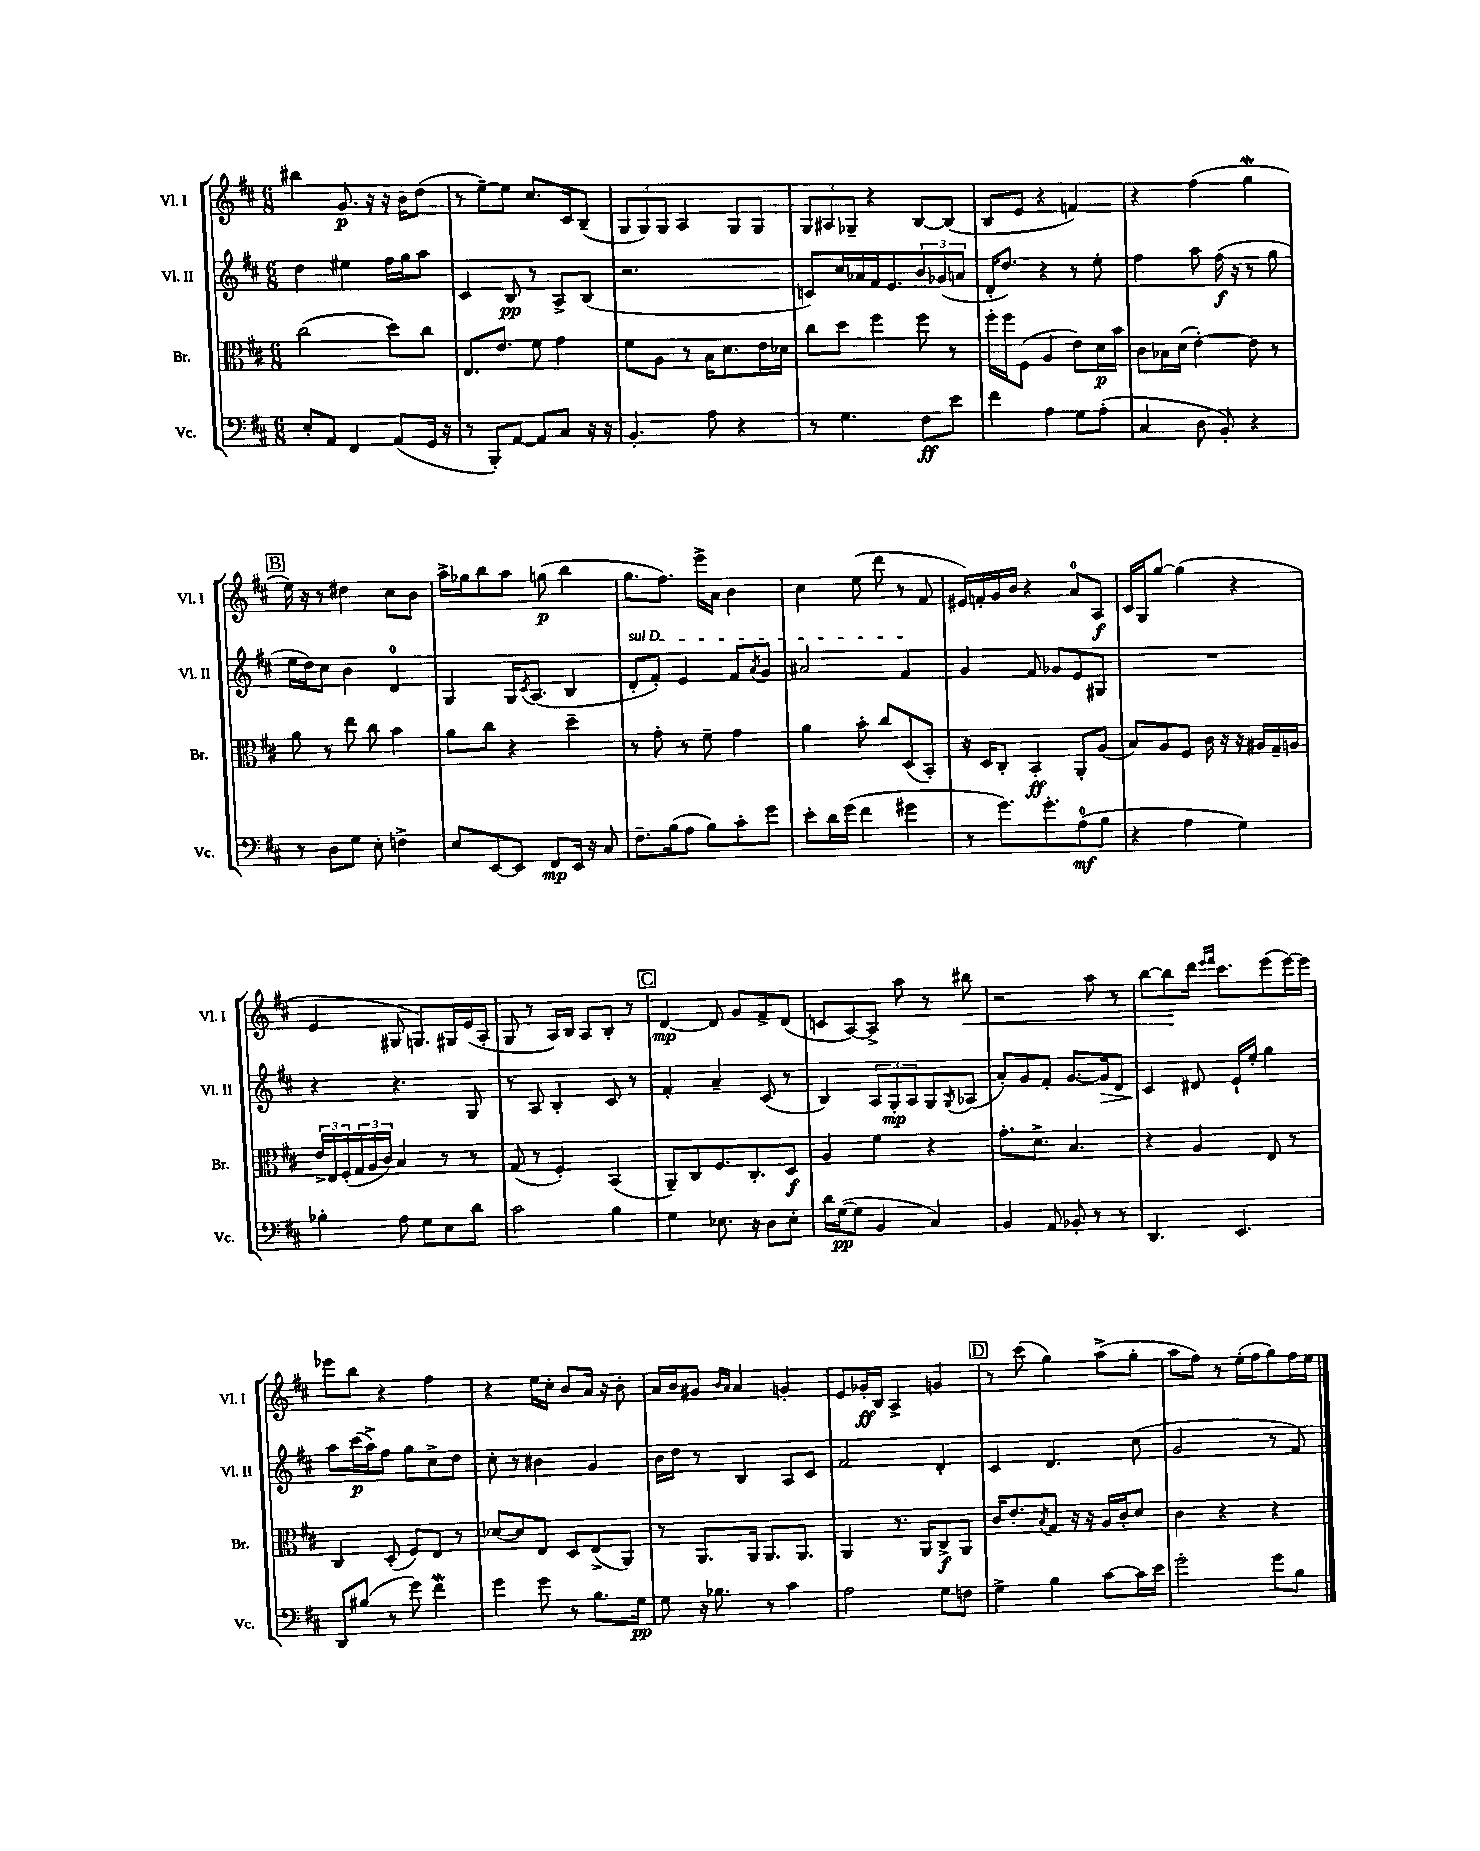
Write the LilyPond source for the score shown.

<<
\new StaffGroup <<
\new Staff = "s0" \with { instrumentName = "Vl. I" shortInstrumentName = "Vl. I" } {
    \clef treble \key d \major \numericTimeSignature \time 6/8
    bis''4 g'8.\p r16 r16 b'16 d''8( |
    r8 e''8~--) e''8 cis''8. cis'16 b8--( |
    \tuplet 3/2 { g8 g8) g8 } a4 g8 g8 |
    \tuplet 3/2 { g8 ais8 ges8-- } r4 b8~ b8( |
    b8 e'8 r4 f'4) |
    r4 fis''4( g''4\mordent |
    \mark \markup { \box "B" } e''16) r16 r8 dis''4 cis''8 b'8 |
    a''16-> ges''16 b''8 a''8 g''8\p( b''4 |
    g''8. fis''8.) e'''16-> a'16 b'4 |
    cis''4 e''8( d'''8 r8 fis'8 |
    eis'16) f'16-. g'16 b'16 r4 a'8-0 a8\f |
    cis'16 g16 g''8~ g''4( r4 |
    e'4 gis8 g8.) gis16 e'16( a16-. |
    g8 r8 a16) b16 a8 b8-. r8 |
    \mark \markup { \box "C" } d'4~\mp d'8 g'8 fis'8-> d'8( |
    c'8 a8~) a8-> a''8 r8 bis''8\< |
    r2 a''8 r8 |
    b''8~ b''8\! d'''16 \grace { e'''16 fis'''16 } cis'''8. e'''8( e'''16~) e'''16 |
    ees'''8 b''8 r4 fis''4 |
    r4 e''16 cis''16-. b'8 a'16 r16 b'8-. |
    a'16 b'16 gis'8 \grace { b'16 a'16 } a'4 g'4-. |
    e'8 ges'16-.\ff b16 a4-> g'4 |
    \mark \markup { \box "D" } r8 cis'''8( g''4) a''8->( g''8-. |
    a''8 fis''8) r8 e''16-.( fis''16 g''8) fis''16 e''16 \bar "|." |
}
\new Staff = "s1" \with { instrumentName = "Vl. II" shortInstrumentName = "Vl. II" } {
    \clef treble \key d \major \numericTimeSignature \time 6/8
    d''4 eis''4 fis''16 g''16 a''8 |
    cis'4 b8\pp r8 a8-> b8( |
    r2. |
    c'8) cis''16 aes'16 fis'16 e'8. \tuplet 3/2 { b'8 ges'8( a'8 } |
    d'16-. d''8.) r4 r8 e''8-. |
    fis''4 a''8 fis''16\f( r16 r8 g''8 |
    \mark \markup { \box "B" } e''16 d''16) cis''8 b'4 d'4-0 |
    g4 g16 \acciaccatura { cis'8 } a8.( b4 |
    \once \override TextSpanner.bound-details.left.text = \markup { \italic "sul D" } d'8-.\startTextSpan fis'8-.) e'4 fis'8 \acciaccatura { a'8 } g'8 |
    ais'2 fis'4\stopTextSpan |
    g'4 fis'8 ges'8 e'8 gis8 |
    R2. |
    r4 r4. g8 |
    r8 a8 b4-. cis'8 r8 |
    \mark \markup { \box "C" } fis'4-. a'4-- cis'8( r8 |
    b4) \tuplet 3/2 { a8 g8-.\mp a8 } g8 \acciaccatura { g8 } aes8( |
    a'8-.) g'8 fis'8-. g'8.~ g'16\> d'8 |
    cis'4\! dis'8 e'16-! e''16-. g''4 |
    a''8 cis'''16\p( a''16->) fis''8 g''8 cis''8-> d''8 |
    cis''8-. r8 bis'4 g'4 |
    b'16 d''16 r8 b4 a8 cis'8 |
    fis'2 d'4-. |
    \mark \markup { \box "D" } cis'4 d'4. cis''8( |
    g'2 r8 fis'8) \bar "|." |
}
\new Staff = "s2" \with { instrumentName = "Br." shortInstrumentName = "Br." } {
    \clef alto \key d \major \numericTimeSignature \time 6/8
    cis''2( d''8) cis''8 |
    e8. e'8. fis'8 g'4 |
    fis'8 a8 r8 b16 d'8. e'16 des'16 |
    cis''8 d''8 fis''4 fis''8 r8 |
    fis''16-. fis''16 fis8( a4 e'8) d'16\p b'16 |
    cis'8 bes16 d'16( e'4~-.) e'8 r8 |
    \mark \markup { \box "B" } a'8 r8 e''8 cis''8 b'4 |
    a'8 cis''8 r4 d''4-- |
    r8 g'8-. r8 fis'8-- g'4 |
    a'4 b'8-. cis''8 d8( b,8-.) |
    r16 d16 cis8-. b,4-.\ff a,8-. a8( |
    b8) a8 fis8 cis'16 r16 r16 ais16 g16-- a16 |
    \tuplet 3/2 { e'16-> e16 fis16-.( } \tuplet 3/2 { g16 a16 cis'16) } b4 r8 r8 |
    g8( r8 fis4-.) b,4( |
    \mark \markup { \box "C" } a,8--) cis8 fis8. cis8.-. d8\f |
    a4 fis'4 r4 |
    g'8.-. d'8.-> b4. |
    r4 a4 e8 r8 |
    cis4 d8-.( fis8) e8 r8 |
    des'8~ des'8 e8 d8 e8->( a,8) |
    r8 a,8. a,16 a,8. a,8. |
    a,4 r8. a,16 cis8->\f a,8 |
    \mark \markup { \box "D" } cis'16 e'8.-. \acciaccatura { b8 } g8 r16 r16 a16 cis'16-. d'8 |
    cis'4 r4 r4 \bar "|." |
}
\new Staff = "s3" \with { instrumentName = "Vc." shortInstrumentName = "Vc." } {
    \clef bass \key d \major \numericTimeSignature \time 6/8
    e8-. a,8 fis,4 a,8( g,16 r16 |
    r8 b,,8-.) a,8~ a,8 cis8 r16 r16 |
    b,4.-. a8 r4 |
    r8 g4. fis8\ff e'8 |
    fis'4 a4 g8 a8-.( |
    cis4 d8 b,8-.) r4 |
    \mark \markup { \box "B" } r8 d8 g8 e8-. f4-> |
    e8 e,8~ e,8 fis,8\mp e,16 r16 cis8 |
    fis8.-- b16( a8 b8) cis'8-. g'8 |
    e'8-. d'16 g'16( fis'4 gis'4 |
    r8 g'8.) g'8.-. a8-0\mf( b8 |
    r4 a4 g4) |
    bes4-. a8 g8 e8 d'8 |
    cis'2 b4 |
    \mark \markup { \box "C" } g4 ees8. r16 d8 ees8-. |
    d'16 g16~\pp( g8 b,4 cis4) |
    b,4 a,8 bes,8-. r8 r8 |
    d,4. e,4. |
    d,8 bis8( r8 g'8) fis'4\mordent |
    g'4 g'8 r8 b8. g16\pp |
    g8 r16 bes8. r8 cis'4 |
    a2 g8 f8 |
    \mark \markup { \box "D" } g4-> b4 cis'8~ cis'16 e'16 |
    g'2-. g'8 b8 \bar "|." |
}
>>
>>
\layout { \context { \Score \remove "Bar_number_engraver" } }
